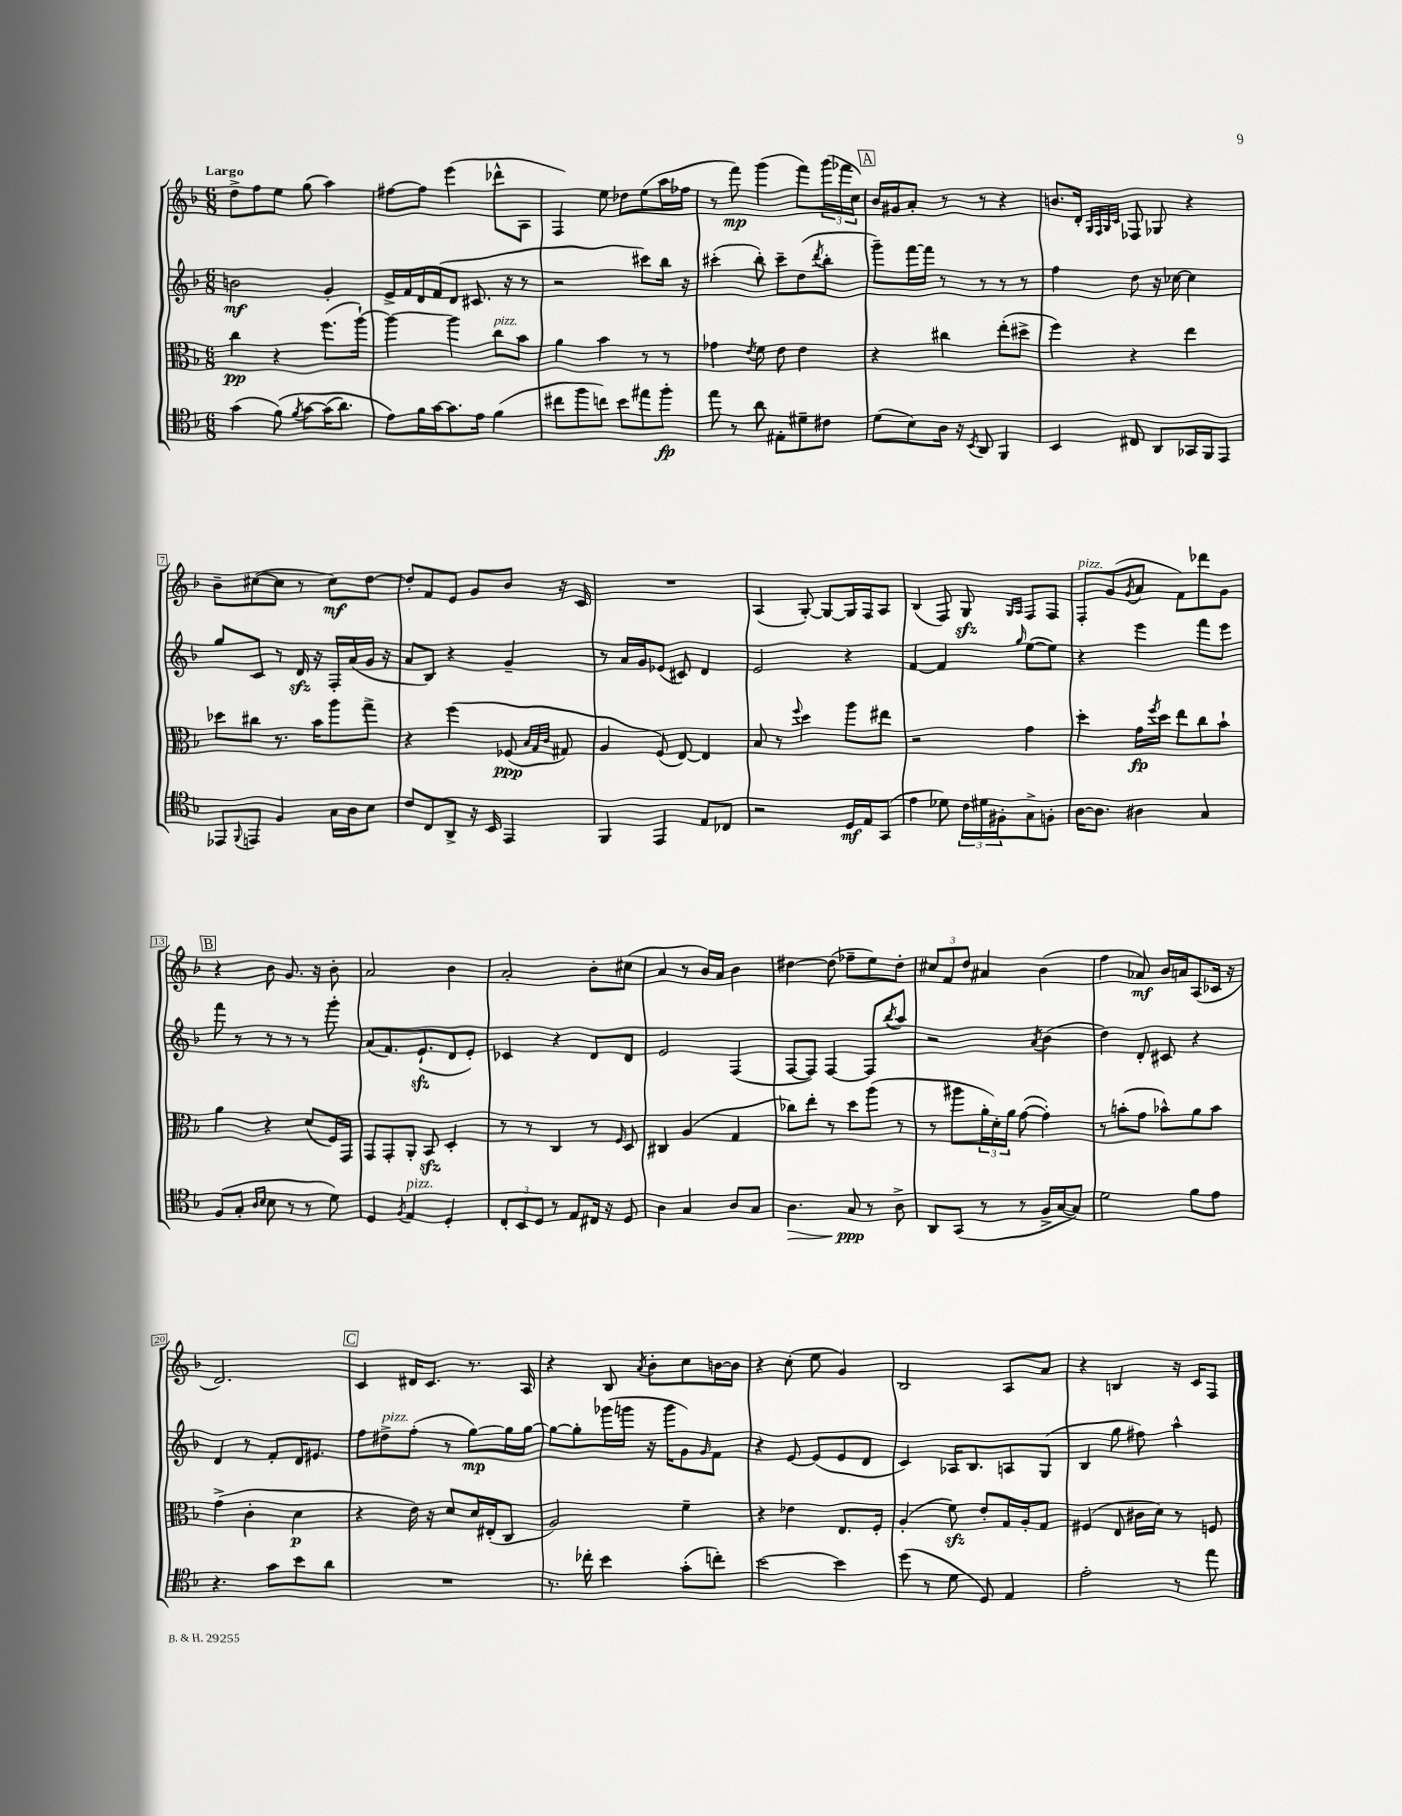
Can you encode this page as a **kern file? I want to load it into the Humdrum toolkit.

**kern	**kern	**kern	**kern
*staff4	*staff3	*staff2	*staff1
*clefC4	*clefC3	*clefG2	*clefG2
*k[b-]	*k[b-]	*k[b-]	*k[b-]
*M6/8	*M6/8	*M6/8	*M6/8
(4g\	4cc\	2b\	8dd^\L
.	.	.	8ff\
&(8f\)	4r	.	8ee\J
8qf/	.	.	.
[8g\L	.	.	(8gg\
(16g\]K	(8.ff\L	4g'/	4aa\)
8.a\J)	.	.	.
.	[16aa`\Jk)	.	.
=	=	=	=
8e\L&)	4aa\_	16e^/LL	[8ff#\L
.	.	16f/	.
16f\L	.	16d/	8ff#\]J
[16g\J	.	(16f/J	.
8.g\]	4aa\]	8d/J	(4eee\
.	.	8.c#/	.
16e\Jk	.	.	.
(4f\	8cc\L	.	8ddd-^^\L
.	.	16r	.
.	8b-\J	8r	8A\J
=	=	=	=
8cc#\L	4a\	2r	4F/)
8ff\	.	.	.
8cc\J)	4b-\	.	8ee\
8b-\L	.	.	8dd-\L
8ee#\	8r	8ccc#\L)	(8ee\
8ff'\J	8r	16bb-\Jk	16aa\L
.	.	16r	16ff-\JJ
=	=	=	=
8ee\	4g-\	(4ccc#'\	8r
8r	.	.	8fff\)
.	8qe/	.	.
8a\	8f\	8bb-'\)	(4ggg\
8E#'\L	8e\	8ccc#~\L	.
8d#~\	4e\	(8dd\	8fff\L)
.	.	8qddd/	.
8c#\J	.	8bb-'\J	(24ggg\L
.	.	.	24fff-\
.	.	.	24cc\JJ)
=	=	=	=
(8d\L	4r	8ggg~\L)	16b-/LL
.	.	.	16g#/J
8B-\)	.	[16fff\L	8a'/J
.	.	16fff\]JJ	.
16A\Jk	4cc#\	8r	8r
16r	.	.	.
8qBB-/	.	.	.
8AA/	.	8r	8r
4FF/	(8ee'\L	8r	4r
.	8dd#^\J	8r	.
=	=	=	=
4BB-/	4ff\)	4ff\	8.b/L
.	.	.	16d'/Jk
.	.	.	32qqG/LLL
.	.	.	32qqF/
.	.	.	32qqG/
.	.	.	32qqc/JJJ
8C#/	4r	8dd\	8F-/
8AA/L	.	16r	8G-/
.	.	[16cc-\	.
16GG-/L	4ee\	4cc-\]	4r
16FF/J	.	.	.
8EE/J	.	.	.
=	=	=	=
8EE-/L	8dd-\L	8gg/L	8b-~\L
8qqFF/	.	.	.
8EE/J	8cc#\J	8c/J	([8cc#\
4F/	8.r	8r	8cc#\]J
.	.	16d/	8r
.	16b-\LK	16r	.
16G\LL	8aa\	16F'/LL	8cc#\L)
16A\J	.	(16a/	.
8B-\J	8gg^\J	16g/JJ	[8dd\J
.	.	16r	.
=	=	=	=
8c/L	4r	8a/L	8dd'/]L
8C/	.	8B-/J)	8f/
8AA^/J	&(4ff\	4r	8e/J
16r	.	.	8g/L
16BB-/	.	.	.
4EE/	(8F-/	4g~/	8b-/J
.	32qqB-/LLL	.	.
.	32qqG/	.	.
.	32qqc/JJJ	.	.
.	8G#/)	.	16r
.	.	.	16c/
=	=	=	=
4FF/	4A/	8r	2.r
.	.	16a/LL	.
.	.	16g/J	.
4EE/	(8F/&)	(8e-/J	.
.	[8E/)	8c#/)	.
8E/L	4E/]	4d/	.
8C-/J	.	.	.
=	=	=	=
2r	8B-/	2e/	(4A/
.	8r	.	.
.	8qqff/	.	.
.	4dd\	.	[8G'/)
.	.	.	8G/_L
16D/LL	8aa\L	4r	16G/]L
16E/J	.	.	16F/J
(8GG/J	8ee#\J	.	8A/J
=	=	=	=
4e\	2r	[4f/	(4B-/
8d-\)	.	4f/]	8F/)
24c\LL	.	.	8G/
24d#\	.	.	.
24F#'\J	.	.	.
.	.	.	16qqG/LL
.	.	16qqgg/	16qqA/JJ
8G^\	4g\	([8ee\L	8F/L
8F'\J	.	8ee\]J)	8F/J
=	=	=	=
[16A\LK	4dd'\	4r	8F'/L
8.A\]J	.	.	.
.	.	.	(8g/
.	.	.	8qg/
4A#\	16g\LL	4eee\	8a/J
.	8qff/	.	.
.	16dd\JJ	.	.
.	8ee\L	.	8f\L)
4G/	8cc\	8fff\L	8ddd-\
.	8b-`\J	8eee\J	8g\J
=	=	=	=
(8F/L	4a\	8fff\	4r
8G'/J	.	8r	.
16qqA/LL	.	.	.
16qqB-/JJ	.	.	.
8B-\	4r	8r	8b-\
8r	.	8r	8.g/
8r	(8d/L	8r	.
.	.	.	16r
8d\)	16F/L)	8ggg'\	8b-'\
.	16GG/JJ	.	.
=	=	=	=
4D/	8GG/L	(8a/L	2a/
.	8GG'/	8.f/)	.
8qF/	.	.	.
4E/	8AA'/J	.	.
.	.	(8.e`/	.
.	8BB-/	.	.
4D'/	4D'/	8d/	4b-\
.	.	8e'/J)	.
=	=	=	=
12C'/L	8r	4c-/	2a'/
12BB-/	.	.	.
.	8r	.	.
12D/J	.	.	.
8r	4C/	4r	.
8E/L	.	.	.
16C#/Jk	8r	8d/L	8b-'\L
16r	.	.	.
.	16qqF/	.	.
8D/	8D/	8d/J	(8cc#\J
=	=	=	=
4A\	4C#/	2e/	4a/
4G/	(4A/	.	8r
.	.	.	16b-/LL)
.	.	.	16a/JJ
8A/L	4G/	(4F/	4b-\
8G/J	.	.	.
=	=	=	=
4.A\	8cc-\L)	[8F/L	[4dd#\
.	8ee'\J	8F/]J)	.
.	8r	[4F/	(8dd#\]
8G/	8dd\L	.	8ff-~\L
8r	(8aa\J	8F/]L	8ee\)
.	.	8qbb-/	.
8A^\	8r	8aa/J	8dd#'\J
=	=	=	=
8AA/L	8r	2r	12cc#/L
.	.	.	12f/
(8GG/J	8aa#\L	.	.
.	.	.	12dd/J
8r	24a'\L	.	4a#/
.	24d'\)	.	.
.	24a\JJ	.	.
8r	([8g\	.	.
.	.	8qa/	.
16F^/LL	4g'\])	(4b-\	(4b-\
[16G/J	.	.	.
8G/]J)	.	.	.
=	=	=	=
2d\	8r	4dd\)	4ff\
.	(8b'\L	.	.
.	8g\J	8d'/	8a-/)
.	8b-^^\L)	8c#/	16b-/LL
.	.	.	16a/J
8f\L	8a\	4r	(8A/
8e\J	8b-\J	.	16c-/Jk
.	.	.	16r
=	=	=	=
4.r	(4g^\	4d/	2.d/)
.	4c'\	8r	.
8g\L	.	8f'/L	.
8b-\	4d\	16d/K	.
.	.	8.e#/J	.
8a\J	.	.	.
=	=	=	=
2.r	4r	8ff\L	4c/
.	.	8dd#^\	.
.	16e\)	(8ff'\J	16d#/LK
.	16r	.	8.c/J
.	8d/L	8r	.
.	16d/L	[8gg\L)	8.r
.	(16E#'/J	.	.
.	8C/J	16gg\]L	.
.	.	[16gg\JJ	16A/
=	=	=	=
8.r	2A/)	8gg\_L	4r
.	.	8gg'\]	.
16cc-'\	.	.	.
4b-\	.	(16ggg-\L	8B-/
.	.	16ggg\JJ	.
.	.	.	8qa/
.	.	16r	8b-'\L
.	.	16ggg\LK	.
(8g'\L	4f~\	8g\)	8cc\
.	.	16qqg/	.
8cc'\J)	.	8f\J	[16b\L
.	.	.	16b\]JJ
=	=	=	=
[2b-\	4r	4r	4r
.	4e-\	[8e/	(8cc'\
.	.	(8e/]L	8ee\
4b-\]	8.E/L	8e/	4g/)
.	.	8d/J	.
.	16F'/Jk	.	.
=	=	=	=
(8dd\	(4A'/	4c/)	2B-/
8r	.	.	.
8d\	8f\)	16A-/LK	.
.	.	8.B-/	.
8D/)	8e'/L	.	.
4E/	16G/L	8A/	8A/L
.	16A'/J	.	.
.	8G/J	(8G/J	8a/J
=	=	=	=
2e'\	(4F#/	4B-/	4r
.	8E/	8gg\	4B/
.	16c#\LL	8ff#\)	.
.	16d\JJ)	.	.
8r	8r	4aa^^\	16r
.	.	.	16c/LK
8ee\	8F/	.	8F/J
==	==	==	==
*-	*-	*-	*-
